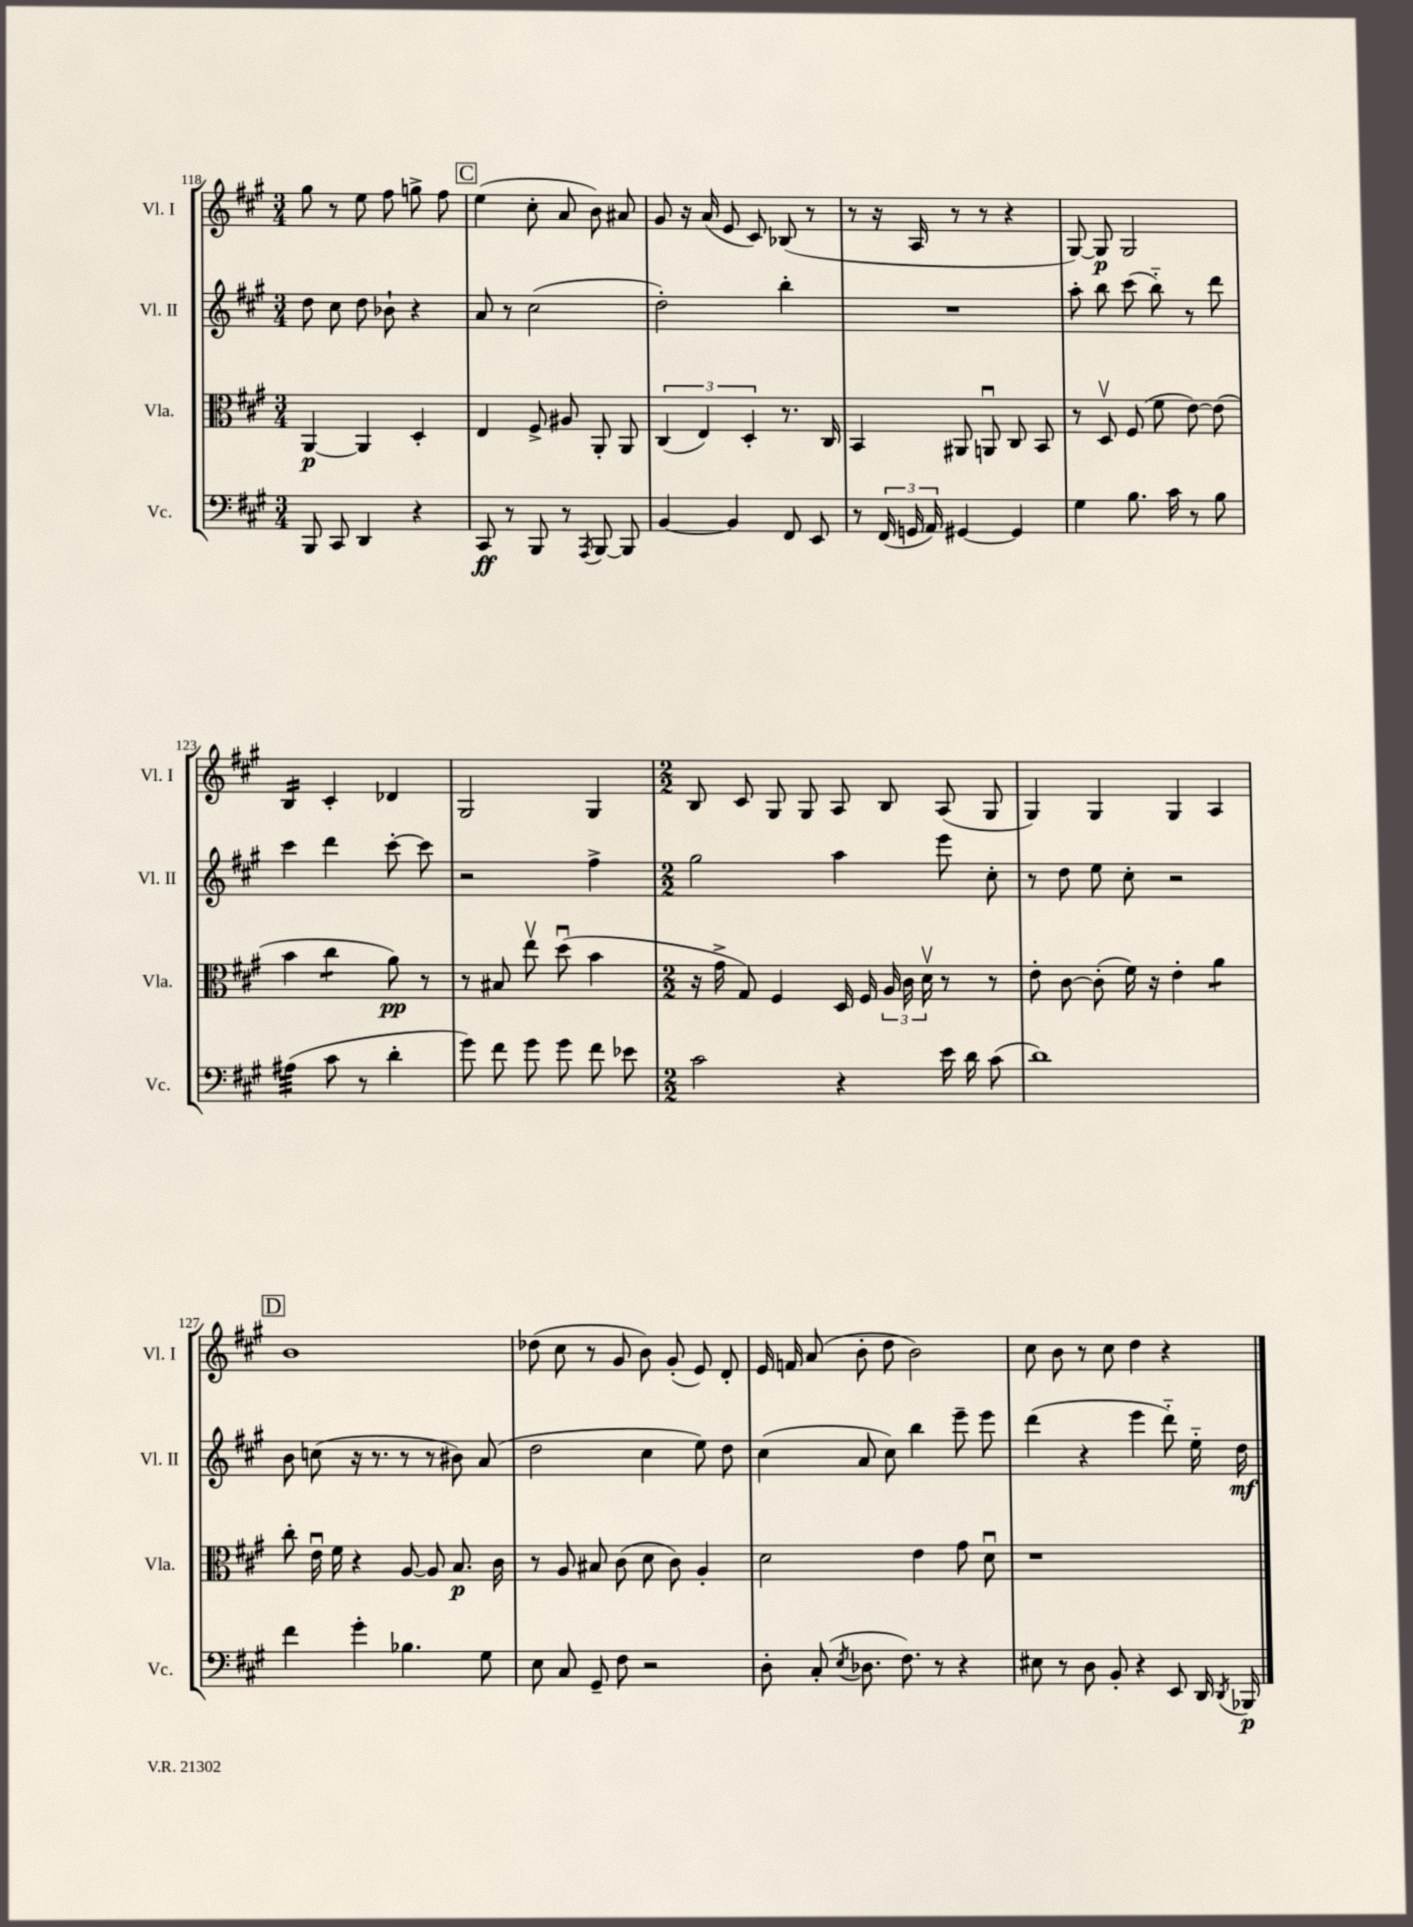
<<
\new StaffGroup <<
\new Staff = "s0" \with { instrumentName = "Vl. I" shortInstrumentName = "Vl. I" } {
    \clef treble \key a \major \numericTimeSignature \time 3/4
    \autoBeamOff gis''8 r8 e''8 fis''8 g''8-> fis''8 |
    \mark \markup { \box "C" } e''4( cis''8-. a'8 b'8) ais'8 |
    gis'8 r16 a'16( e'8 cis'8) bes8( r8 |
    r8 r16 a16 r8 r8 r4 |
    gis8~) gis8\p gis2 |
    b4:16 cis'4-. des'4 |
    gis2 gis4 |
    \numericTimeSignature \time 2/2 b8 cis'8 gis8 gis8 a8 b8 a8( gis8 |
    gis4) gis4 gis4 a4 |
    \mark \markup { \box "D" } b'1 |
    des''8( cis''8 r8 gis'8 b'8) gis'8-.( e'8) d'8-. |
    e'16 f'16 a'8( b'8-. d''8 b'2) |
    cis''8 b'8 r8 cis''8 d''4 r4 \bar "|." |
}
\new Staff = "s1" \with { instrumentName = "Vl. II" shortInstrumentName = "Vl. II" } {
    \clef treble \key a \major \numericTimeSignature \time 3/4
    \autoBeamOff d''8 cis''8 d''8 bes'8-! r4 |
    \mark \markup { \box "C" } a'8 r8 cis''2( |
    d''2-.) b''4-. |
    R2. |
    a''8-. b''8 cis'''8( b''8-_) r8 d'''8 |
    cis'''4 d'''4 cis'''8~-. cis'''8 |
    r2 fis''4-> |
    \numericTimeSignature \time 2/2 gis''2 a''4 e'''8 cis''8-. |
    r8 d''8 e''8 cis''8-. r2 |
    \mark \markup { \box "D" } b'8 c''8( r16 r8. r8 r8 bis'8) a'8( |
    d''2 cis''4 e''8) d''8 |
    cis''4( a'8 cis''8) b''4 e'''8-- e'''8 |
    d'''4( r4 e'''4 d'''8-_) e''16-_ d''16\mf \bar "|." |
}
\new Staff = "s2" \with { instrumentName = "Vla." shortInstrumentName = "Vla." } {
    \clef alto \key a \major \numericTimeSignature \time 3/4
    \autoBeamOff a,4~\p a,4 d4-. |
    \mark \markup { \box "C" } e4 fis8-> ais8 a,8-. a,8 |
    \tuplet 3/2 { cis4( e4) d4-. } r8. cis16 |
    b,4 ais,8 a,8\downbow cis8 b,8 |
    r8 d8\upbow fis8( fis'8 e'8~) e'8( |
    b'4 cis''4:8 a'8\pp) r8 |
    r8 bis8 e''8\upbow d''8\downbow( b'4 |
    \numericTimeSignature \time 2/2 r16 gis'16-> gis8) fis4 d16 fis16 \tuplet 3/2 { a16 cis'16 d'16\upbow } r8 r8 |
    e'8-. cis'8~ cis'8-.( fis'16) r16 e'4-. a'4:8 |
    \mark \markup { \box "D" } cis''8-. e'16\downbow fis'16 r4 a8~ a8 b8.\p cis'16 |
    r8 a8 bis8 cis'8( d'8 cis'8) a4-. |
    d'2 e'4 gis'8 d'8\downbow |
    r1 \bar "|." |
}
\new Staff = "s3" \with { instrumentName = "Vc." shortInstrumentName = "Vc." } {
    \clef bass \key a \major \numericTimeSignature \time 3/4
    \autoBeamOff b,,8 cis,8 d,4 r4 |
    \mark \markup { \box "C" } cis,8\ff r8 b,,8 r8 \acciaccatura { a,,8 } b,,8~ b,,8 |
    b,4~ b,4 fis,8 e,8 |
    r8 \tuplet 3/2 { fis,16( g,16 a,16) } gis,4~ gis,4 |
    gis4 b8. cis'16 r8 b8 |
    ais4:32( cis'8 r8 d'4-. |
    gis'8) fis'8 gis'8 gis'8 fis'8 ees'8 |
    \numericTimeSignature \time 2/2 cis'2 r4 e'16 d'16 cis'8( |
    d'1) |
    \mark \markup { \box "D" } fis'4 gis'4-. bes4. gis8 |
    e8 cis8 gis,8-- fis8 r2 |
    d8-. cis8-.( \acciaccatura { e8 } des8. fis8.) r8 r4 |
    eis8 r8 d8 b,8-. r4 e,8 d,16 \acciaccatura { d,8 } bes,,16\p \bar "|." |
}
>>
>>
\layout { \context { \Score currentBarNumber = #118 } }
